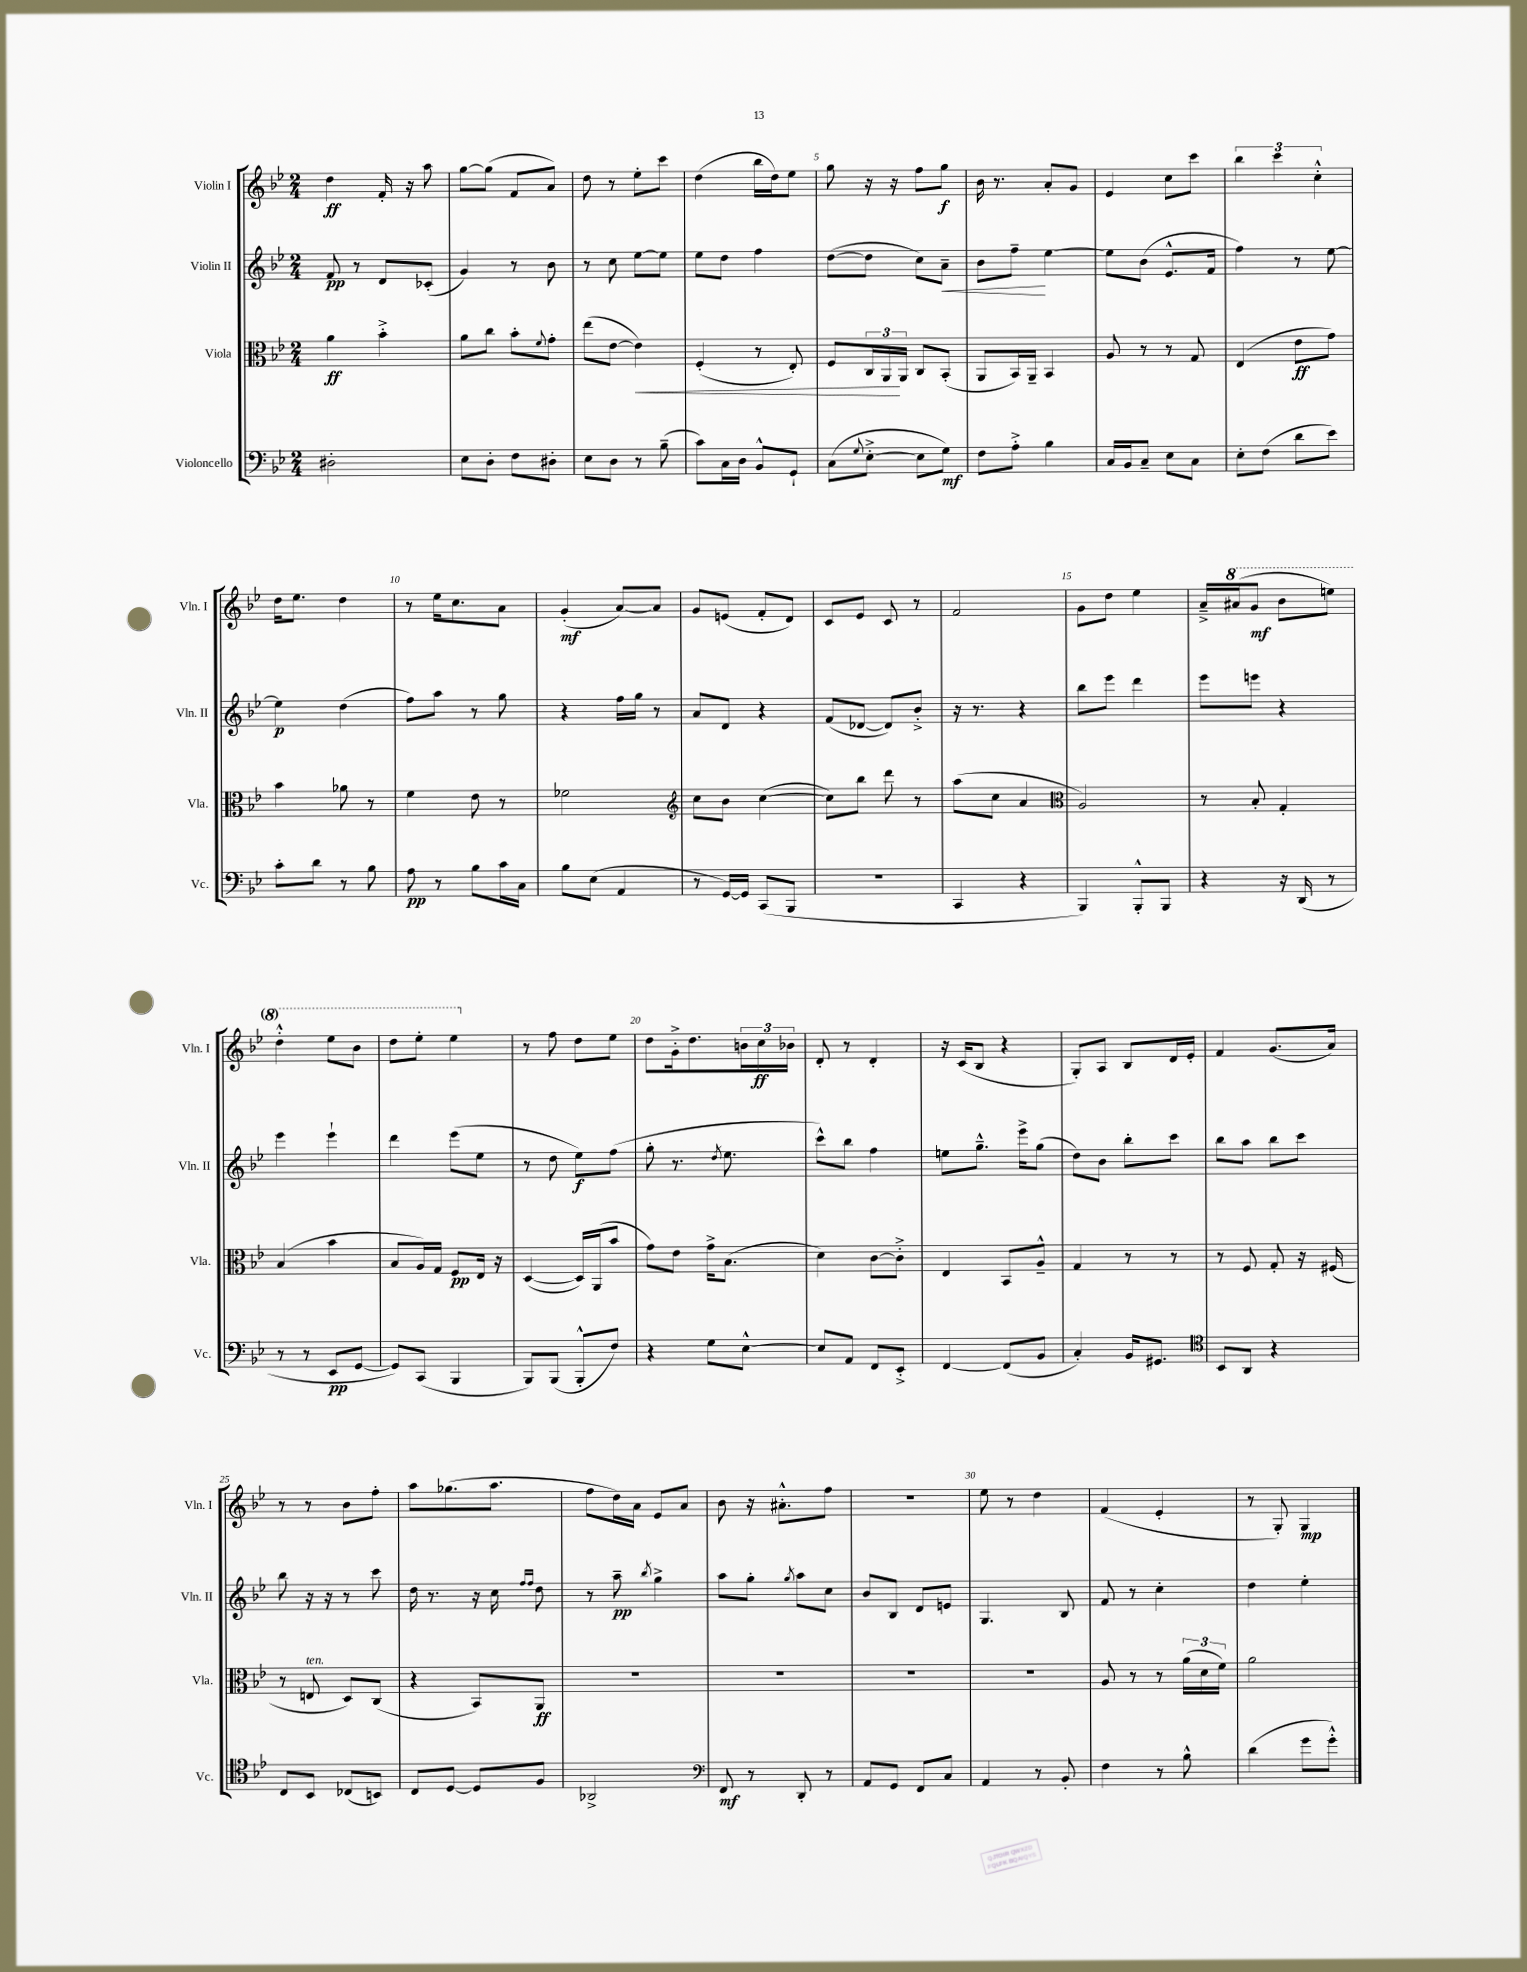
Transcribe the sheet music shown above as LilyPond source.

<<
\new StaffGroup <<
\new Staff = "s0" \with { instrumentName = "Violin I" shortInstrumentName = "Vln. I" } {
    \clef treble \key bes \major \numericTimeSignature \time 2/4
    d''4\ff f'16-. r16 a''8 |
    g''8~ g''8( f'8 a'8) |
    d''8 r8 ees''8-. c'''8 |
    d''4( bes''16 d''16) ees''8 |
    g''8 r16 r16 f''8 g''8\f |
    bes'16 r8. a'8-. g'8 |
    ees'4 c''8 c'''8 |
    \tuplet 3/2 { bes''4 c'''4 c''4-.-^ } |
    d''16 ees''8. d''4 |
    r8 ees''16 c''8. a'8 |
    g'4-.\mf( a'8~) a'8 |
    g'8 e'8( f'8-. d'8) |
    c'8 ees'8 c'8 r8 |
    f'2 |
    g'8 d''8 ees''4 |
    a'16---> \ottava #1 ais''16( g''8\mf bes''8 e'''8) |
    d'''4-.-^ ees'''8 bes''8 |
    d'''8 ees'''8-. ees'''4 \ottava #0 |
    r8 f''8 d''8 ees''8 |
    d''8 g'16-.-> d''8. \tuplet 3/2 { b'16 c''16\ff bes'16 } |
    d'8-. r8 d'4-. |
    r16 c'16( bes8 r4 |
    g8-.) a8 bes8 d'16 ees'16-. |
    f'4 g'8.( a'16) |
    r8 r8 bes'8 f''8-. |
    a''8 ges''8.( a''8. |
    f''8 d''16) a'16 ees'8 a'8 |
    bes'8 r16 ais'8.-.-^ f''8 |
    R2 |
    ees''8 r8 d''4 |
    f'4( ees'4-. |
    r8 g8-.) g4\mp \bar "|." |
}
\new Staff = "s1" \with { instrumentName = "Violin II" shortInstrumentName = "Vln. II" } {
    \clef treble \key bes \major \numericTimeSignature \time 2/4
    f'8\pp r8 d'8 ces'8-.( |
    g'4) r8 bes'8 |
    r8 c''8 ees''8~ ees''8 |
    ees''8 d''8 f''4 |
    d''8~( d''8 c''8) a'8--\< |
    bes'8 f''8--\! ees''4~ |
    ees''8 bes'8( ees'8.-^ f'16 |
    f''4) r8 ees''8~ |
    ees''4\p d''4( |
    f''8) a''8 r8 g''8 |
    r4 f''16 g''16 r8 |
    a'8 d'8 r4 |
    f'8( des'8~ des'8) bes'8-.-> |
    r16 r8. r4 |
    bes''8 ees'''8 d'''4 |
    ees'''8 e'''8 r4 |
    ees'''4 ees'''4-! |
    d'''4 ees'''8( ees''8 |
    r8 d''8 ees''8\f) f''8( |
    g''8-. r8. \acciaccatura { d''8 } ees''8. |
    c'''8-^) bes''8 f''4 |
    e''8 g''8.---^ ees'''16-> g''8( |
    d''8) bes'8 bes''8-. c'''8 |
    bes''8 a''8 bes''8 c'''8 |
    bes''8 r16 r16 r8 c'''8 |
    d''16 r8. r16 c''16 \grace { f''16 f''16 } d''8 |
    r8 a''8--\pp \acciaccatura { bes''8 } g''4-> |
    a''8 g''8-. \acciaccatura { g''8 } a''8 c''8 |
    bes'8 bes8 d'8 e'8 |
    g4. bes8 |
    f'8 r8 c''4-. |
    d''4 ees''4-. \bar "|." |
}
\new Staff = "s2" \with { instrumentName = "Viola" shortInstrumentName = "Vla." } {
    \clef alto \key bes \major \numericTimeSignature \time 2/4
    a'4\ff bes'4-.-> |
    a'8 c''8 bes'8-. \appoggiatura { f'8 } g'8-. |
    ees''8( ees'8~ ees'4\<) |
    f4-.( r8 ees8-.) |
    f8 \tuplet 3/2 { c16 a,16\! a,16 } c8 bes,8-.( |
    a,8 bes,16) a,16-- bes,4 |
    a8 r8 r8 g8 |
    ees4( ees'8\ff g'8) |
    bes'4 aes'8 r8 |
    f'4 ees'8 r8 |
    fes'2 |
    \clef treble c''8 bes'8 c''4~( |
    c''8) bes''8 d'''8 r8 |
    a''8( c''8 a'4 |
    \clef alto a2) |
    r8 bes8-. g4-. |
    bes4( bes'4 |
    bes8 a16) g16 f8\pp ees16 r16 |
    d4~( d16) a,16( bes'8 |
    g'8) ees'8 g'16-> bes8.( |
    d'4) c'8~ c'8-.-> |
    ees4 bes,8 a8---^ |
    g4 r8 r8 |
    r8 f8 g8-. r16 fis16( |
    r8 e8^\markup { \italic "ten." } d8) c8( |
    r4 bes,8) a,8\ff |
    R2 |
    R2 |
    R2 |
    R2 |
    a8 r8 r8 \tuplet 3/2 { a'16( d'16 f'16) } |
    a'2 \bar "|." |
}
\new Staff = "s3" \with { instrumentName = "Violoncello" shortInstrumentName = "Vc." } {
    \clef bass \key bes \major \numericTimeSignature \time 2/4
    dis2-. |
    ees8 d8-. f8 dis8-. |
    ees8 d8 r8 bes8--( |
    c'8) c16 d16 bes,8-^ g,8-! |
    c8( \appoggiatura { g8 } ees8~-.-> ees8 g8\mf) |
    f8 a8-.-> bes4 |
    c16 bes,16 c8-- ees8 c8 |
    ees8-. f8( d'8 ees'8) |
    c'8-. d'8 r8 bes8 |
    a8\pp r8 bes8 c'16 c16 |
    bes8 ees8( a,4 |
    r8 g,16~) g,16 c,8( bes,,8 |
    R2 |
    c,4 r4 |
    bes,,4) bes,,8-.-^ bes,,8 |
    r4 r16 d,16( r8 |
    r8 r8 ees,8\pp g,8~ |
    g,8) c,8( bes,,4 |
    bes,,8) bes,,8( bes,,8-.-^ f8) |
    r4 g8 ees8~-^ |
    ees8 a,8 f,8 ees,8-.-> |
    f,4~ f,8( bes,8 |
    c4-.) bes,16 gis,8. |
    \clef tenor bes,8 a,8 r4 |
    c8 bes,8 ces8( b,8) |
    c8 d8~ d8 f8 |
    aes,2-> |
    \clef bass f,8\mf r8 d,8-. r8 |
    a,8 g,8 f,8 c8 |
    a,4 r8 bes,8-. |
    f4 r8 bes8-^ |
    d'4( g'8 g'8-.-^) \bar "|." |
}
>>
>>
\layout { \context { \Score \override BarNumber.break-visibility = ##(#f #t #t) barNumberVisibility = #(every-nth-bar-number-visible 5) } }
